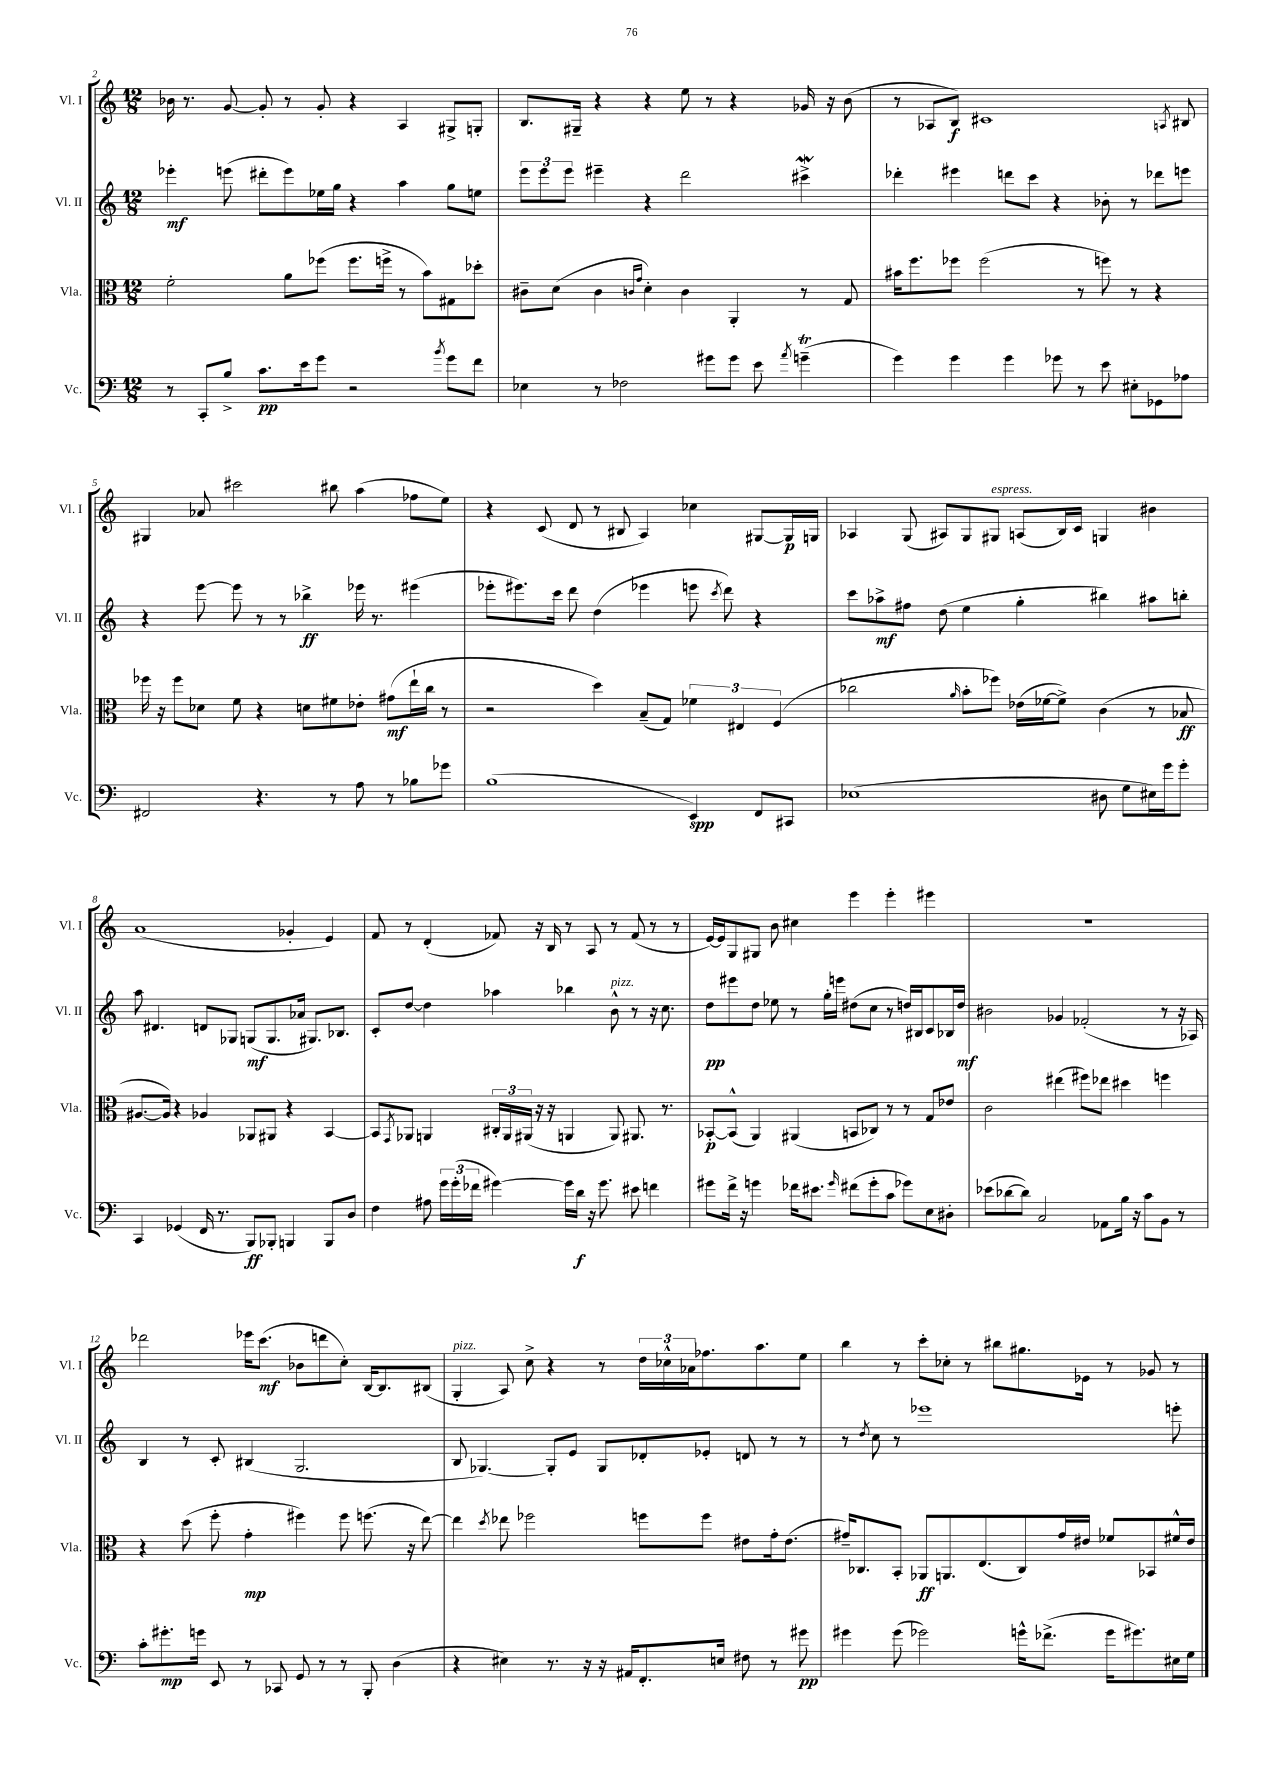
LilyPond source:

<<
\new StaffGroup <<
\new Staff = "s0" \with { instrumentName = "Vl. I" shortInstrumentName = "Vl. I" } {
    \clef treble \key c \major \numericTimeSignature \time 12/8
    bes'16 r8. g'8~ g'8-. r8 g'8-. r4 a4 gis8-> g8-. |
    b8. gis16-- r4 r4 e''8 r8 r4 ges'16 r16 b'8( |
    r8 aes8 b8\f) cis'1 \acciaccatura { a8 } bis8 |
    gis4 aes'8 cis'''2 bis''8 a''4( fes''8 e''8) |
    r4 c'8( d'8 r8 bis8 a4) ces''4 gis8~ gis16\p g16 |
    aes4 g8( ais8) g8 gis8^\markup { \italic "espress." } a8( b16) c'16 g4 bis'4 |
    a'1( ges'4-. e'4) |
    f'8 r8 d'4-.( fes'8) r16 b16 r8 a8 r8 fes'8( r8 r8 |
    e'16~) e'16 g8 gis8 b'8 cis''4 e'''4 e'''4-. eis'''4 |
    R1. |
    des'''2 ees'''16 c'''8.\mf( bes'8 d'''8 c''8-.) b16~ b8. bis8( |
    g4-.^\markup { \italic "pizz." } a8) c''8-> r4 r8 \tuplet 3/2 { d''16 ces''16-^ aes'16 } fes''8. a''8. e''8 |
    b''4 r8 c'''8-. ces''8-. r8 bis''8 gis''8. ees'16 r8 ges'8 r8 \bar "|." |
}
\new Staff = "s1" \with { instrumentName = "Vl. II" shortInstrumentName = "Vl. II" } {
    \clef treble \key c \major \numericTimeSignature \time 12/8
    ees'''4-.\mf e'''8( dis'''8-. e'''8) ees''16 g''16 r4 a''4 g''8 e''8 |
    \tuplet 3/2 { e'''8 e'''8 e'''8 } eis'''4-- r4 d'''2 cis'''4->\mordent |
    des'''4-. eis'''4 d'''8 c'''8 r4 bes'8-. r8 des'''8 e'''8 |
    r4 e'''8~ e'''8 r8 r8 bes''4->\ff ees'''16 r8. eis'''4( |
    ees'''8-. eis'''8.) c'''16 d'''8 d''4( ees'''4 e'''8 \acciaccatura { c'''8 } d'''8) r4 |
    c'''8 aes''8->\mf fis''8 d''8( e''4 g''4-. bis''4) ais''8 b''8-. |
    a''8 dis'4. d'8 ges8 g8\mf( g8. aes'16 gis8.) bes8. |
    c'8-. d''8~ d''4 aes''4 bes''4 b'8-^^\markup { \italic "pizz." } r8 r16 c''8. |
    d''8\pp eis'''8 d''8 ees''8 r8 g''16-. e'''16 dis''8( c''8 r8 d''16) bis16 c'8 bes16 d''16\mf |
    bis'2 ges'4 fes'2-.( r8 r16 aes16) |
    b4 r8 c'8-. bis4( g2. |
    b8 ges4.~) ges8-. e'8 ges8 des'8-. ees'8-. d'8 r8 r8 |
    r8 \acciaccatura { d''8 } c''8 r8 ees'''1 e'''8-. \bar "|." |
}
\new Staff = "s2" \with { instrumentName = "Vla." shortInstrumentName = "Vla." } {
    \clef alto \key c \major \numericTimeSignature \time 12/8
    f'2-. a'8 fes''8( fes''8. f''16-> r8 b'8) gis8 des''8-. |
    cis'8-- d'8( cis'4 \grace { c'16 g'16 } d'4-.) c'4 a,4-. r8 g8 |
    bis'16 f''8. fes''8 fes''2( r8 f''8) r8 r4 |
    fes''16 r16 fes''8 des'8 f'8 r4 d'8 fis'8 ees'8-. gis'8\mf( e''16-! c''16 r8 |
    r2 d''4) b8--( g8) \tuplet 3/2 { fes'4 eis4 f4( } |
    ces''2 \grace { a'16 } b'8-. fes''8) ees'16( fes'16~ fes'8->) c'4( r8 bes8\ff |
    ais8.~ ais16) r4 aes4 aes,8 ais,8 r4 b,4~ |
    b,8 \acciaccatura { g,8 } aes,8 a,4 \tuplet 3/2 { cis16-. a,16 ais,16( } r16 r16 a,4 a,8) ais,8. r8. |
    bes,8~-.\p bes,8-^( a,4) ais,4( b,8 ces8) r8 r8 g8 ees'8 |
    c'2 eis''4( fis''8) ees''8 dis''4 f''4 |
    r4 d''8( f''8-. g'4-.\mp fis''4) fis''8 f''8.( r16 e''8~) |
    e''4 \acciaccatura { d''8 } ees''8 fes''2 f''8 f''8 eis'8 g'16-. eis'8.( |
    gis'16--) ces8. b,8-. aes,8\ff a,8. e8.( ces8) gis'16 eis'16 fes'8 bes,8 fis'16-^ eis'16 \bar "|." |
}
\new Staff = "s3" \with { instrumentName = "Vc." shortInstrumentName = "Vc." } {
    \clef bass \key c \major \numericTimeSignature \time 12/8
    r8 c,8-. b8-> c'8.\pp e'16 g'8 r2 \acciaccatura { b'8 } g'8 f'8 |
    ees4 r8 fes2 gis'8 gis'8 e'8 \acciaccatura { a'8 } g'4--\trill( |
    g'4) g'4 g'4 ges'8 r8 e'8 eis8-. ges,8 aes8 |
    fis,2 r4. r8 a8 r8 bes8 ges'8 |
    b1( e,4\spp) f,8 cis,8 |
    ees1( dis8 g8 eis16) g'16 g'8-. |
    c,4 ges,4( f,16 r8. b,,8\ff) bes,,8-. b,,4 b,,8 d8 |
    f4 ais8 \tuplet 3/2 { g'16 g'16-.( fes'16 } gis'4~) gis'16 d'16\f r16 gis'8. eis'8 f'4 |
    gis'8 f'16-> r16 g'4 fes'16 eis'8. \grace { g'16 } fis'8( g'8-. c'8 ges'8) e8 dis8-. |
    ees'8( des'8~ des'8) c2 aes,8 b16 r16 c'8 b,8 r8 |
    c'8-. gis'8.-.\mp g'16 e,8 r8 ces,8 g,8 r8 r8 b,,8-. d4( |
    r4 eis4) r8. r16 r16 ais,16 f,8.-. e16 fis8 r8 gis'8\pp |
    gis'4 gis'8( ges'2) g'16-^ fes'8.->( g'16 gis'8.) eis16 g16 \bar "|." |
}
>>
>>
\layout { \context { \Score currentBarNumber = #2 } }
